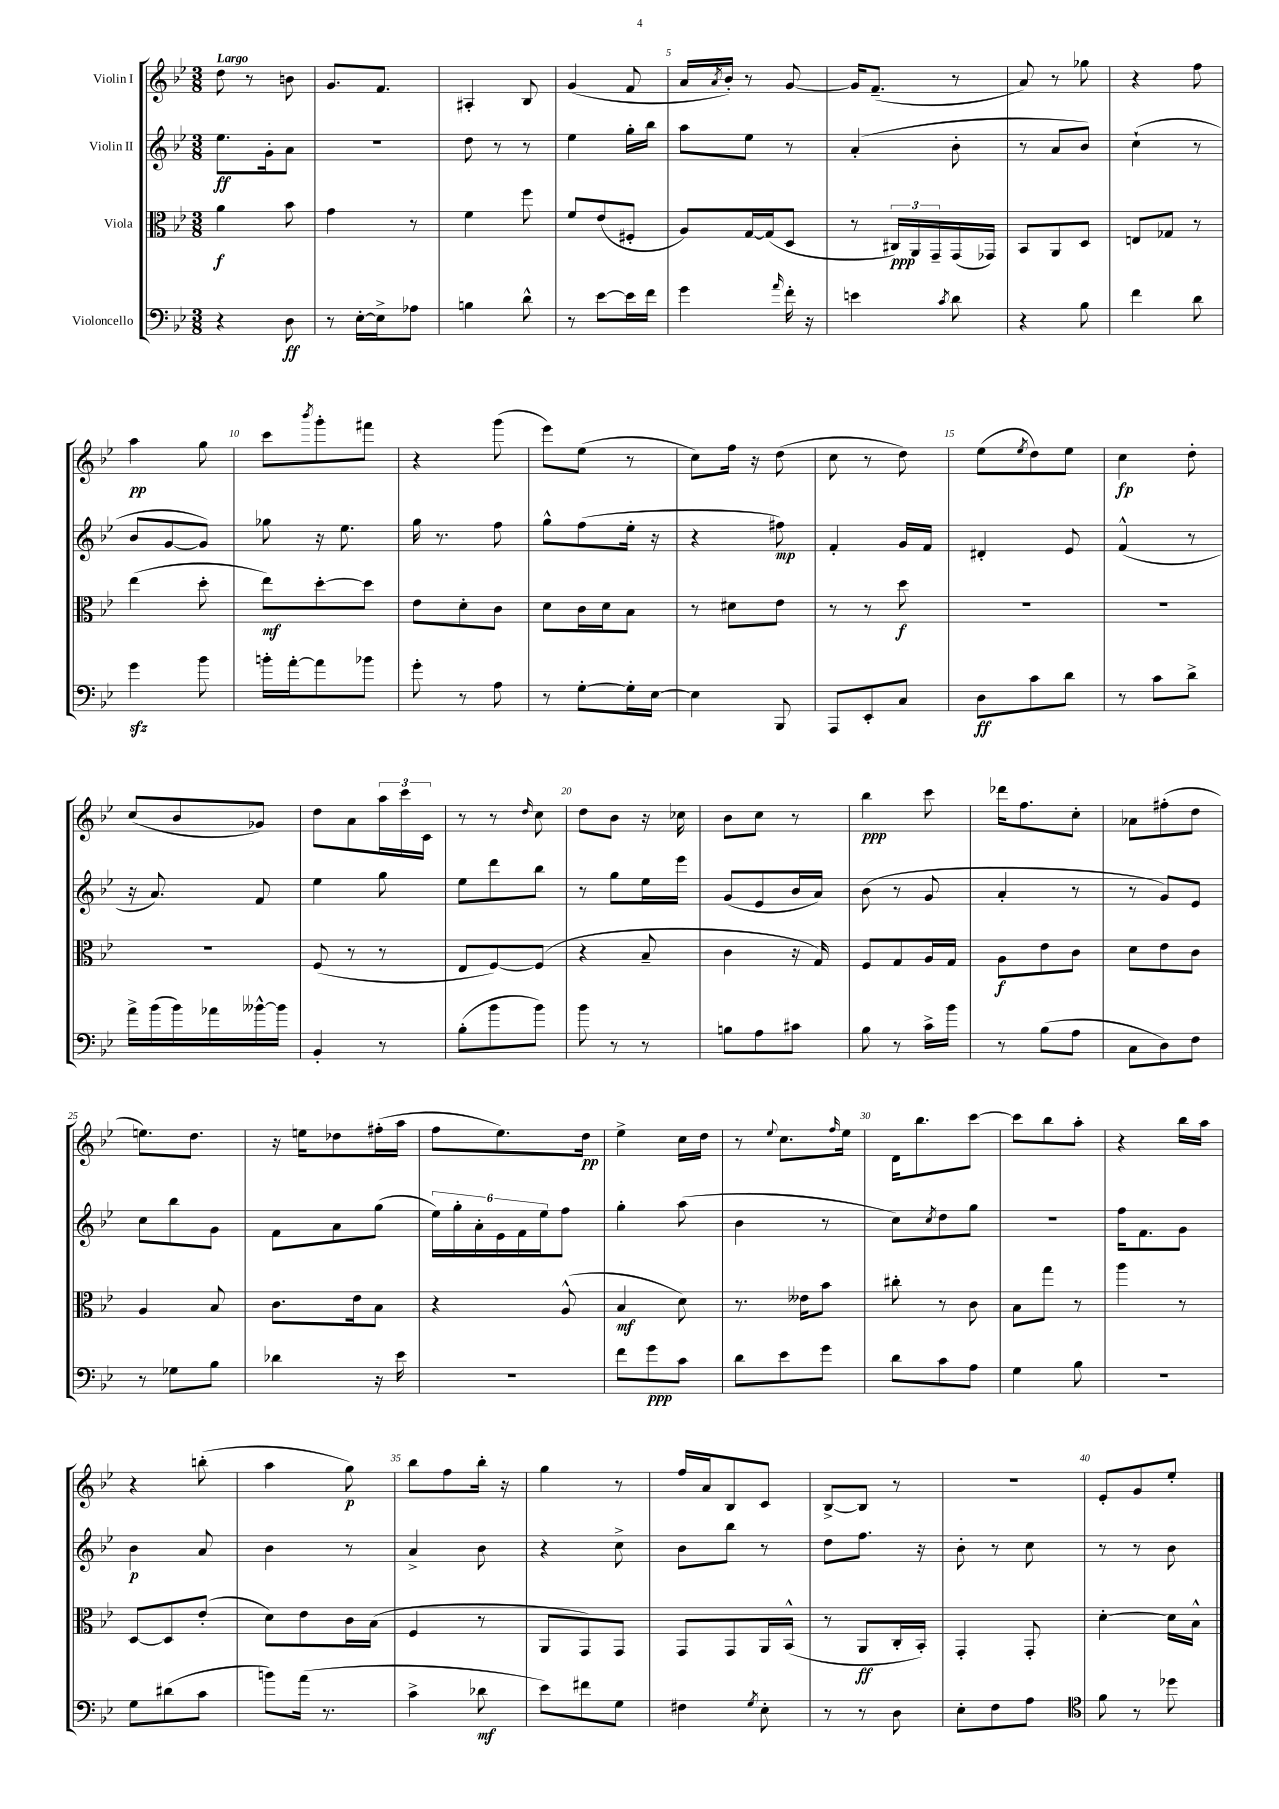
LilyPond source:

<<
\new StaffGroup <<
\new Staff = "s0" \with { instrumentName = "Violin I" } {
    \clef treble \key bes \major \numericTimeSignature \time 3/8 \tempo "Largo"
    d''8 r8 b'8 |
    g'8. f'8. |
    ais4-. bes8 |
    g'4( f'8 |
    a'16 \acciaccatura { a'8 } bes'16-.) r8 g'8~ |
    g'16 f'8.--( r8 |
    a'8) r8 ges''8 |
    r4 f''8 |
    a''4\pp g''8 |
    c'''8 \acciaccatura { bes'''8 } g'''8-. fis'''8 |
    r4 g'''8( |
    ees'''8) ees''8( r8 |
    c''8) f''16 r16 d''8( |
    c''8 r8 d''8) |
    ees''8( \acciaccatura { ees''8 } d''8) ees''8 |
    c''4\fp d''8-. |
    c''8( bes'8 ges'8) |
    d''8 a'8 \tuplet 3/2 { a''16 c'''16 c'16 } |
    r8 r8 \grace { d''16 } c''8 |
    d''8 bes'8 r16 ces''16 |
    bes'8 c''8 r8 |
    bes''4\ppp c'''8 |
    des'''16 f''8. c''8-. |
    aes'8 fis''8-.( d''8 |
    e''8.) d''8. |
    r16 e''16 des''8 fis''16-.( a''16 |
    f''8 ees''8.) d''16\pp |
    ees''4-> c''16 d''16 |
    r8 \appoggiatura { ees''8 } c''8. \grace { f''16 } ees''16 |
    d'16 bes''8. c'''8~ |
    c'''8 bes''8 a''8-. |
    r4 bes''16 a''16 |
    r4 b''8-.( |
    a''4 g''8\p) |
    bes''8 f''8 bes''16-. r16 |
    g''4 r8 |
    f''16 a'16 bes8 c'8 |
    bes8~-> bes8 r8 |
    R4. |
    ees'8-. g'8 ees''8-. \bar "|." |
}
\new Staff = "s1" \with { instrumentName = "Violin II" } {
    \clef treble \key bes \major \numericTimeSignature \time 3/8
    ees''8.\ff g'16-. a'8 |
    R4. |
    d''8 r8 r8 |
    ees''4 g''16-. bes''16 |
    a''8 ees''8 r8 |
    a'4-.( bes'8-. |
    r8 a'8 bes'8) |
    c''4-!( r8 |
    bes'8 g'8~ g'8) |
    ges''8 r16 ees''8. |
    g''16 r8. f''8 |
    g''8-^ f''8( ees''16-. r16 |
    r4 fis''8\mp) |
    f'4-. g'16 f'16 |
    dis'4-. ees'8 |
    f'4-^( r8 |
    r16 a'8.) f'8 |
    ees''4 g''8 |
    ees''8 d'''8 bes''8 |
    r8 g''8 ees''16 ees'''16 |
    g'8( ees'8 bes'16 a'16) |
    bes'8( r8 g'8 |
    a'4-. r8 |
    r8 g'8) ees'8 |
    c''8 bes''8 g'8 |
    f'8 a'8 g''8( |
    \tuplet 6/4 { ees''16) g''16-. a'16-. ees'16 f'16 ees''16 } f''8 |
    g''4-. a''8( |
    bes'4 r8 |
    c''8) \acciaccatura { c''8 } d''8 g''8 |
    R4. |
    f''16 f'8. g'8 |
    bes'4\p a'8 |
    bes'4 r8 |
    a'4-> bes'8 |
    r4 c''8-> |
    bes'8 bes''8 r8 |
    d''8 f''8. r16 |
    bes'8-. r8 c''8 |
    r8 r8 bes'8 \bar "|." |
}
\new Staff = "s2" \with { instrumentName = "Viola" } {
    \clef alto \key bes \major \numericTimeSignature \time 3/8
    a'4\f bes'8 |
    g'4 r8 |
    f'4 f''8 |
    f'8 ees'8( fis8-. |
    a8) g16~ g16( d8 |
    r8 \tuplet 3/2 { cis16\ppp) a,16 g,16-- } g,16( ges,16) |
    bes,8 a,8 d8 |
    e8 ges8 r8 |
    ees''4( d''8-. |
    ees''8\mf) d''8~-. d''8 |
    ees'8 d'8-. c'8 |
    d'8 c'16 d'16 bes8 |
    r8 dis'8 ees'8 |
    r8 r8 d''8\f |
    R4. |
    R4. |
    R4. |
    f8( r8 r8 |
    ees8 f8~) f8( |
    r4 bes8-- |
    c'4 r16 g16) |
    f8 g8 a16 g16 |
    a8\f ees'8 c'8 |
    d'8 ees'8 c'8 |
    a4 bes8 |
    c'8. ees'16 bes8 |
    r4 a8-^( |
    bes4\mf d'8) |
    r8. eeses'16 bes'8 |
    cis''8-. r8 c'8 |
    bes8 g''8 r8 |
    a''4 r8 |
    d8~ d8 ees'8-.( |
    d'8) ees'8 c'16 bes16( |
    f4 r8 |
    a,8 g,8) g,8 |
    g,8 g,8 a,16 bes,16-^( |
    r8 a,8\ff c16-. bes,16-.) |
    g,4-. g,8-. |
    d'4~-. d'16 bes16-^ \bar "|." |
}
\new Staff = "s3" \with { instrumentName = "Violoncello" } {
    \clef bass \key bes \major \numericTimeSignature \time 3/8
    r4 d8\ff |
    r8 ees16~-. ees16-> aes8 |
    b4 d'8-^ |
    r8 ees'8~ ees'16 f'16 |
    g'4 \grace { a'16 } f'16-. r16 |
    e'4 \acciaccatura { c'8 } d'8 |
    r4 bes8 |
    f'4 d'8 |
    g'4\sfz bes'8 |
    b'16-. a'16~-. a'8 bes'8 |
    g'8-. r8 a8 |
    r8 g8~-. g16-. ees16~ |
    ees4 bes,,8 |
    a,,8 ees,8-. c8 |
    d8\ff c'8 d'8 |
    r8 c'8 d'8-> |
    a'16-> bes'16( bes'16) aes'16 beses'16~-^ beses'16 |
    bes,4-. r8 |
    bes8-.( bes'8 bes'8) |
    bes'8 r8 r8 |
    b8 a8 cis'8 |
    bes8 r8 c'16-> bes'16 |
    r8 bes8( a8 |
    c8 d8) f8 |
    r8 ges8 bes8 |
    des'4 r16 ees'16 |
    R4. |
    f'8 g'8\ppp c'8 |
    d'8 ees'8 g'8 |
    d'8 c'8 a8 |
    g4 bes8 |
    R4. |
    g8 dis'8( c'8 |
    b'8) a'16( r8. |
    c'4-> des'8\mf |
    ees'8) fis'8 g8 |
    fis4 \acciaccatura { g8 } ees8-. |
    r8 r8 d8 |
    ees8-. f8 a8 |
    \clef tenor f'8 r8 des''8 \bar "|." |
}
>>
>>
\layout { \context { \Score \override BarNumber.break-visibility = ##(#f #t #t) barNumberVisibility = #(every-nth-bar-number-visible 5) } }
